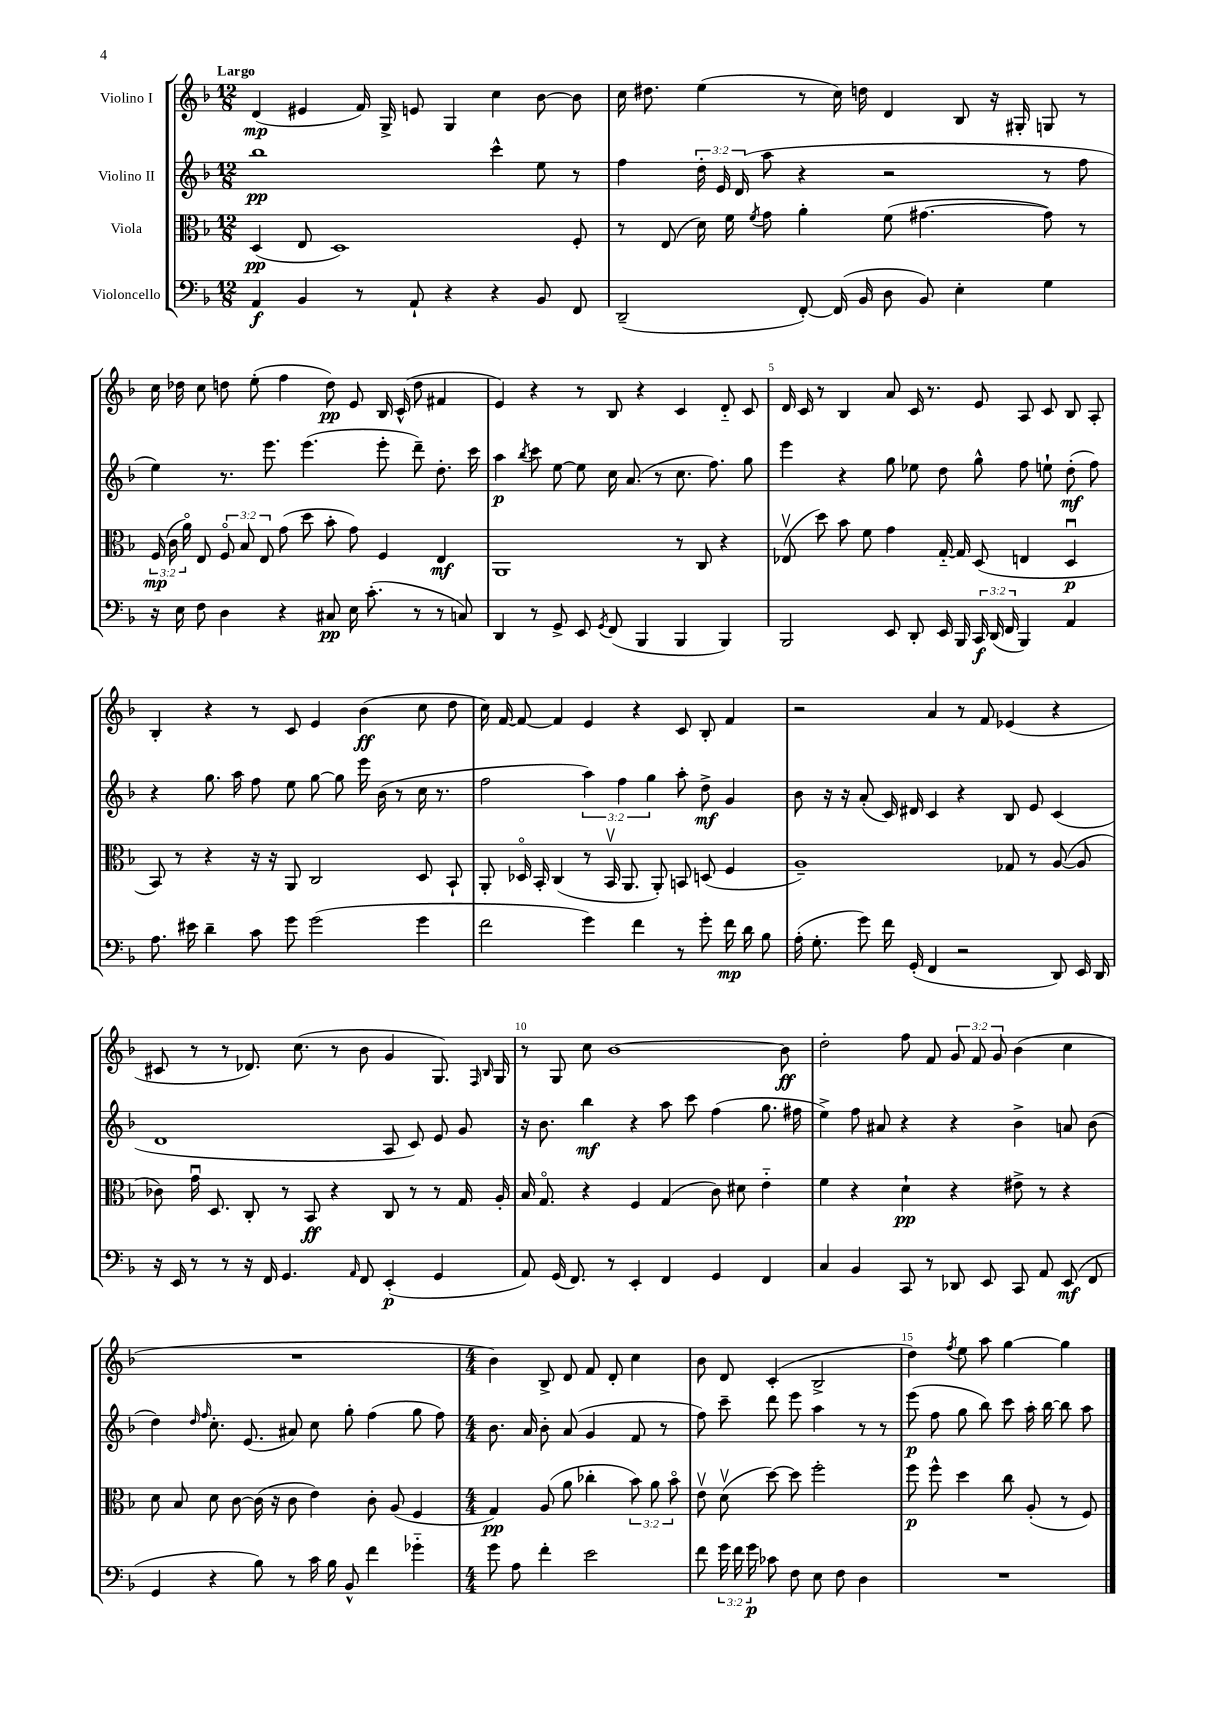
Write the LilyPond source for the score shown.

<<
\new StaffGroup <<
\new Staff = "s0" \with { instrumentName = "Violino I" } {
    \clef treble \key f \major \numericTimeSignature \time 12/8 \override Staff.TupletNumber.text = #tuplet-number::calc-fraction-text \tempo "Largo"
    \autoBeamOff d'4\mp( eis'4 f'16) g16-> e'8 g4 c''4 bes'8~ bes'8 |
    c''16 dis''8. e''4( r8 c''16) d''16 d'4 bes8 r16 gis16-. g8 r8 |
    c''16 des''16 c''8 d''8 e''8-.( f''4 d''8\pp) e'8 bes16 c'16-^( d''8 fis'4 |
    e'4) r4 r8 bes8 r4 c'4 d'8-_ c'8 |
    d'16 c'16 r8 bes4 a'8 c'16 r8. e'8 a8 c'8 bes8 a8-. |
    bes4-. r4 r8 c'8 e'4 bes'4\ff( c''8 d''8 |
    c''16) f'16~ f'8~ f'4 e'4 r4 c'8 bes8-. f'4 |
    r2 a'4 r8 f'8 ees'4( r4 |
    cis'8 r8 r8 des'8.) c''8.( r8 bes'8 g'4 g8.) \grace { f16 bes16 } g16 |
    r8 g8 c''8 bes'1~ bes'8\ff |
    d''2-. f''8 f'8 \tuplet 3/2 { g'8 f'8 g'8 } bes'4( c''4 |
    R1. |
    \numericTimeSignature \time 4/4 bes'4) bes8-> d'8 f'8 d'8-. c''4 |
    bes'8 d'8 c'4-.( bes2-> |
    d''4) \acciaccatura { f''8 } e''8 a''8 g''4~ g''4 \bar "|." |
}
\new Staff = "s1" \with { instrumentName = "Violino II" } {
    \clef treble \key f \major \numericTimeSignature \time 12/8 \override Staff.TupletNumber.text = #tuplet-number::calc-fraction-text
    \autoBeamOff bes''1\pp c'''4-^ e''8 r8 |
    f''4 \tuplet 3/2 { d''16-. e'16 d'16( } a''8 r4 r2 r8 f''8 |
    e''4) r8. e'''8. e'''4.( e'''8-. d'''8--) d''8.-. c'''16 |
    a''4\p \acciaccatura { bes''8 } c'''8 e''8~ e''8 c''16 a'8.( r8 c''8. f''8.) g''8 |
    e'''4 r4 g''8 ees''8 d''8 g''8-^ f''8 e''8-! d''8-.\mf( f''8) |
    r4 g''8. a''16 f''8 e''8 g''8~ g''8 e'''16 bes'16( r8 c''16 r8. |
    f''2 \tuplet 3/2 { a''4) f''4 g''4 } a''8-. d''8->\mf g'4 |
    bes'8 r16 r16 a'8-.( c'16) dis'16 c'4 r4 bes8 e'8 c'4( |
    d'1 a8 c'8) e'8 g'8 |
    r16 bes'8. bes''4\mf r4 a''8 c'''8 f''4( g''8. fis''16 |
    e''4->) f''8 ais'8 r4 r4 bes'4-> a'8 bes'8( |
    d''4) \grace { d''16 f''16 } c''8.-. e'8.( ais'8) c''8 g''8-. f''4( g''8 f''8) |
    \numericTimeSignature \time 4/4 bes'8. a'16 bes'8-. a'8( g'4 f'8 r8 |
    f''8) c'''8-- d'''8 e'''8 a''4 r8 r8 |
    e'''8\p( f''8 g''8 bes''8) c'''8 a''16-. bes''16~ bes''8 a''8 \bar "|." |
}
\new Staff = "s2" \with { instrumentName = "Viola" } {
    \clef alto \key f \major \numericTimeSignature \time 12/8 \override Staff.TupletNumber.text = #tuplet-number::calc-fraction-text
    \autoBeamOff d4\pp( e8 d1) f8-. |
    r8 e8( d'16) f'16 \acciaccatura { f'8 } g'8 a'4-. f'8( gis'4.~ gis'8) r8 |
    \tuplet 3/2 { f16\mp( c'16 a'16\flageolet) } e8 \tuplet 3/2 { f8\flageolet bes8 e8 } g'8( d''8 bes'8-. g'8) f4 e4\mf |
    a,1 r8 c8 r4 |
    ees8\upbow( d''8) bes'8 f'8 g'4 g16~-_ g16 d8( e4 d4\downbow\p |
    bes,8) r8 r4 r16 r16 a,8 c2 d8 bes,8-! |
    a,8-. des16\flageolet bes,16-. c4( r8 bes,16\upbow a,8. a,8-.) b,8 d8( f4 |
    a1--) ges8 r8 a8~( a8 |
    ces'8) g'16\downbow d8. c8-. r8 bes,8\ff r4 c8 r8 r8 g16 a16-. |
    bes16 g8.\flageolet r4 f4 g4( c'8) dis'8 e'4-_ |
    f'4 r4 d'4-!\pp r4 eis'8-> r8 r4 |
    d'8 bes8 d'8 c'8~ c'16( r16 c'8 e'4) c'8-. a8( f4 |
    \numericTimeSignature \time 4/4 g4\pp) a8( a'8 ces''4-. \tuplet 3/2 { bes'8) a'8 bes'8\flageolet } |
    e'8\upbow d'8\upbow( d''8~) d''8 f''2-. |
    f''8\p f''8-^ d''4 c''8 a8-.( r8 f8) \bar "|." |
}
\new Staff = "s3" \with { instrumentName = "Violoncello" } {
    \clef bass \key f \major \numericTimeSignature \time 12/8 \override Staff.TupletNumber.text = #tuplet-number::calc-fraction-text
    \autoBeamOff a,4\f bes,4 r8 a,8-! r4 r4 bes,8 f,8 |
    d,2--( f,8~-.) f,16( bes,16 d8 bes,8) e4-. g4 |
    r16 e16 f8 d4 r4 cis8\pp e16 c'8.-.( r8 r8 c8) |
    d,4 r8 g,8-> e,8 \acciaccatura { g,8 } f,8( bes,,4 bes,,4 bes,,4) |
    bes,,2 e,8 d,8-. e,16 bes,,16 \tuplet 3/2 { c,16\f d,16( f,16 } bes,,4) a,4 |
    a8. eis'16 d'4-- c'8 g'8 g'2( g'4 |
    f'2 g'4) f'4 r8 g'8-. f'16\mp d'16 bes8 |
    a16-.( g8.-. g'8) f'16 g,16-.( f,4 r2 d,8) e,16 d,16 |
    r16 e,16 r8 r8 r16 f,16 g,4. \grace { a,16 } f,8 e,4-.\p( g,4 |
    a,8) g,16( f,8.) r8 e,4-. f,4 g,4 f,4 |
    c4 bes,4 c,8 r8 des,8 e,8 c,8 a,8 e,8\mf( f,8 |
    g,4 r4 bes8) r8 c'16 bes16 bes,8-^ f'4 ges'4-_ |
    \numericTimeSignature \time 4/4 g'8 a8 f'4-. e'2 |
    f'8 \tuplet 3/2 { g'16 f'16 g'16\p } ces'8 f8 e8 f8 d4 |
    R1 \bar "|." |
}
>>
>>
\layout { \context { \Score \override BarNumber.break-visibility = ##(#f #t #t) barNumberVisibility = #(every-nth-bar-number-visible 5) } }
